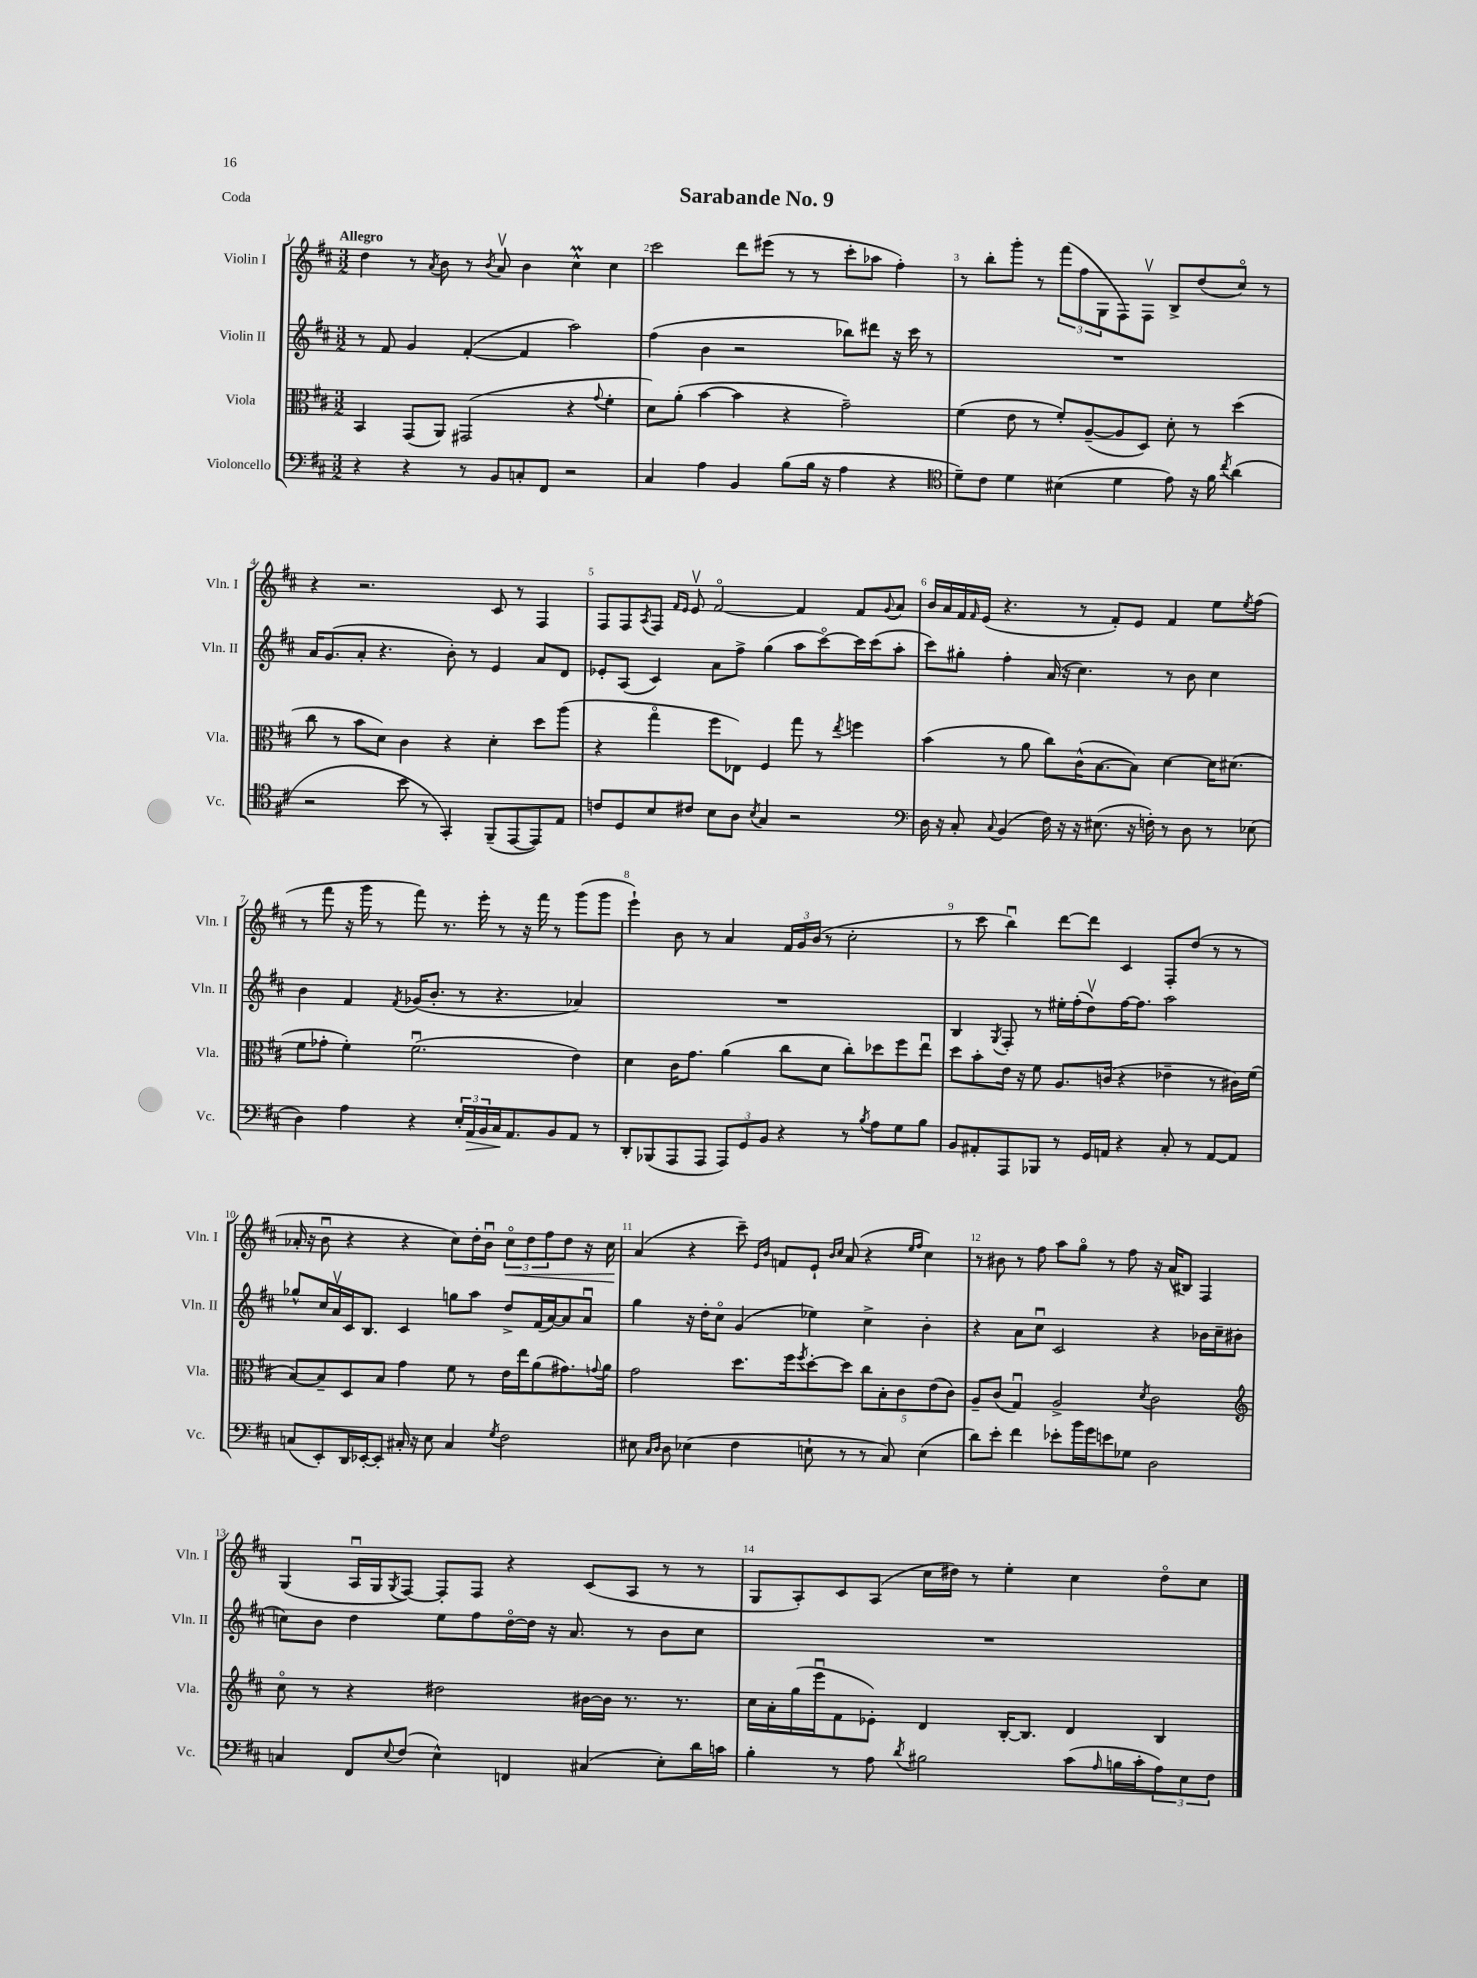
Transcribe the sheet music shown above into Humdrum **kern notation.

**kern	**dynam	**kern	**kern	**kern	**dynam
*part4	*part4	*part3	*part2	*part1	*part1
*staff4	*staff4	*staff3	*staff2	*staff1	*staff1
*I"Violoncello	*	*I"Viola	*I"Violin II	*I"Violin I	*
*I'Vc.	*	*I'Vla.	*I'Vln. II	*I'Vln. I	*
*clefF4	*	*clefC3	*clefG2	*clefG2	*
*k[f#c#]	*	*k[f#c#]	*k[f#c#]	*k[f#c#]	*
*M3/2	*	*M3/2	*M3/2	*M3/2	*
=1	=1	=1	=1	=1	=1
!	!	!	!	!LO:TX:a:B:t=Allegro	!
4r	.	4BB/	8r	4dd\	.
.	.	.	8f#/	.	.
4r	.	(8GG/L	4g/	8r	.
.	.	.	.	8qa/	.
.	.	8AA/J)	.	8b\	.
8r	.	(2GG#X/	([4f#'/	8r	.
.	.	.	.	8qb/	.
8BB/L	.	.	.	8av/	.
8Cn'/	.	.	4f#/]	4b\	.
8FF#/J	.	.	.	.	.
2r	.	4r	2aa\)	4cc#m^^\	.
.	.	8qqg/	.	.	.
.	.	4f#'\	.	4cc#\	.
=2	=2	=2	=2	=2	=2
4C#/	.	8d\L)	(4ff#\	2ccc#\	.
.	.	(8a'\J	.	.	.
4A\	.	[4b\	4b\	.	.
4BB/	.	4b\]	2r	8ddd\L	.
.	.	.	.	(8eee#X\J	.
(8B\L	.	4r	.	8r	.
16B\Jk	.	.	.	8r	.
16r	.	.	.	.	.
4A\	.	2g~\)	8bb-X\L)	8ccc#'\L	.
.	.	.	8ddd#X\J	8aa-X\J	.
4r	.	.	16r	4ff#'\)	.
.	.	.	16ccc#\	.	.
.	.	.	8r	.	.
=3	=3	=3	=3	=3	=3
*clefC4	*	*	*	*	*
8d~\L)	.	(4f#\	1.r	8r	.
8c#\J	.	.	.	8bb'\L	.
4d\	.	8e\	.	8ggg'\J	.
.	.	8r	.	8r	.
(4B#X\	.	8f#'/L)	.	(12fff#\L	.
.	.	.	.	12ff#\	.
.	.	([8A~/	.	.	.
.	.	.	.	12G\	.
4d\	.	8A/]	.	8F#\)	.
.	.	8D/J)	.	8F#v\J	.
8e\)	.	8d'\	.	8B^/L	.
16r	.	8r	.	(8dd/	.
16f#\	.	.	.	.	.
8qcc#/	.	.	.	.	.
(4a\	.	(4dd\	.	8cc#/J)	.
.	.	.	.	8r	.
!!LO:LB:g=z
=4	=4	=4	=4	=4	=4
2r	.	8cc#\	16a/KL	4r	.
.	.	.	(8.g/	.	.
.	.	8r	.	.	.
.	.	8b\L	8a'/J	2.r	.
.	.	8d\J)	4.r	.	.
8b\	.	4c#\	.	.	.
8r	.	.	.	.	.
4GG'/)	.	4r	8b'\)	.	.
.	.	.	8r	.	.
(8FF#~/L	.	4d'\	4e/	8c#/	.
[8EE/	.	.	.	8r	.
8EE/])	.	8dd\L	8a/L	4F#/	.
8E/J	.	(8aa\J	8d/J	.	.
=5	=5	=5	=5	=5	=5
8cn/L	.	4r	8e-X'/L	8F#/L	.
8D/	.	.	(8A/J	8F#/	.
.	.	.	.	8qA/	.
8B/	.	4gg\	4c#/)	8F#/J	.
.	.	.	.	16qqf#/LL	.
.	.	.	.	16qqe/JJ	.
8c#X/J	.	.	.	8ev/	.
8B\L	.	8ff#\L	8a\L	[2f#/	.
8A\J	.	8E-X\J)	8ff#^\J	.	.
8qB/	.	.	.	.	.
4G/	.	4F#/	(4gg\	.	.
2r	.	8gg\	8aa\L	4f#/]	.
.	.	8r	[8ccc#\)	.	.
.	.	8qee/	.	.	.
.	.	4ffn\	16ccc#\L]	8f#/L	.
.	.	.	(16ccc#\J	.	.
.	.	.	.	8qqg/	.
.	.	.	8aa'\J	8a/J	.
=6	=6	=6	=6	=6	=6
*clefF4	*	*	*	*	*
16D\	.	(4b\	8ccc#\L)	16b/LL	.
16r	.	.	.	16a/	.
8C#'/	.	.	8gg#X'\J	16f#/	.
.	.	.	.	16qqf#/	.
.	.	.	.	(16e/JJ	.
8qqC#/	.	.	.	.	.
(4BB/	.	8r	4ff#'\	4.r	.
.	.	8a\	.	.	.
16F#\)	.	8cc#\L)	(16a/	.	.
16r	.	.	16r	.	.
16r	.	(16c#^^\K	4.cc#\)	8r	.
(8.E#X\	.	[8.B\	.	.	.
.	.	.	.	8f#'/L)	.
16r	.	8B\J])	.	8e/J	.
16Fn'\)	.	.	.	.	.
8r	.	[4d\	8r	4f#/	.
8D\	.	.	8b\	.	.
8r	.	16d\KL]	4cc#\	8ee\L	.
.	.	(8.d#X\J	.	.	.
.	.	.	.	8qee/	.
(8E-X\	.	.	.	(8ff#\J	.
!!LO:LB:g=z
=7	=7	=7	=7	=7	=7
4D\)	.	8f#\L	4b\	8r	.
.	.	8g-X'\J	.	8fff#\	.
4A\	.	4f#'\)	4f#/	16r	.
.	.	.	.	16ggg\	.
.	.	.	.	8r	.
.	.	.	8qf#/	.	.
4r	.	(2.f#u\	(16g-X/KL	8fff#\)	.
.	.	.	8.b'/J	.	.
.	.	.	.	8.r	.
24E'/LL	.	.	8r	.	.
!	!LO:HP:b	!	!	!	!
24AA/	>	.	.	.	.
.	.	.	.	16eee'\	.
24BB/	.	.	.	.	.
16C#/J	.	.	4.r	8r	.
8.AA/	]	.	.	.	.
.	.	.	.	16r	.
.	.	.	.	16fff#\	.
8BB/	.	.	.	8r	.
8AA/J	.	4e\)	4a-X/)	(8ggg\L	.
8r	.	.	.	8ggg\J	.
=8	=8	=8	=8	=8	=8
8DD'/L	.	4d\	1.r	4eee`\)	.
(8BBB-X/	.	.	.	.	.
8AAA/	.	16c#\KL	.	8b\	.
.	.	8.g\J	.	.	.
8AAA/J	.	.	.	8r	.
12AAA/L)	.	(4a\	.	4a/	.
12GG/	.	.	.	.	.
12BB/J	.	.	.	.	.
4r	.	8cc#\L	.	24f#/LL	.
.	.	.	.	24g/	.
.	.	.	.	(24b/JJ	.
.	.	8d\J	.	8r	.
8r	.	8cc#'\L)	.	2cc#'\	.
8qB/	.	.	.	.	.
8A\L	.	8dd-X\	.	.	.
8G\	.	8ff#\	.	.	.
8B\J	.	8eeu\J	.	.	.
=9	=9	=9	=9	=9	=9
8BB/L	.	8dd\L	4B/	8r	.
8AA#X'/	.	8b'\	.	8ccc#\	.
.	.	.	8qG/	.	.
8AAA/	.	16e\Jk	8F#'/	4bbu\)	.
.	.	16r	.	.	.
8BBB-X/J	.	8f#\	8r	.	.
8r	.	8.A/L	16ee#X'\LL	[8ddd\L	.
.	.	.	(16ff#'\J	.	.
16GG/LL	.	.	8ddv\)	8ddd\J]	.
16AAn/JJ	.	(16cn/Jk	.	.	.
4r	.	4r	[16ff#\K	4c#/	.
.	.	.	8.ff#\J]	.	.
8C#'/	.	4e-X~\	2aa\	8F#'/L	.
8r	.	.	.	(8dd/J	.
[8AA/L	.	8r	.	8r	.
8AA/J]	.	16c#X\LL)	.	8r	.
.	.	(16f#\JJ	.	.	.
!!LO:LB:g=z
=10	=10	=10	=10	=10	=10
(8Cn/L	.	[8B/L)	8gg-X^^/L	16a-X'/	.
.	.	.	.	16r	.
8EE'/)	.	8B~/]	16cc#/L	8bu\	.
.	.	.	16av/	.	.
16DD/L	.	8D/	16c#/J	4r	.
[16EE-X'/J	.	.	8.B/J	.	.
8EE-'/J]	.	8B/J	.	.	.
16C#X'/	.	4g\	4c#/	4r	.
16r	.	.	.	.	.
8E\	.	.	.	.	.
4C#/	.	8f#\	8ggn\L	8cc#\L)	.
.	.	8r	8aa\J	16dd'\L	.
.	.	.	.	16bu\JJ	.
8qG/	.	.	.	.	.
!	!	!	!	!	!LO:HP:b
2F#\	.	16e\LL	8dd^/L	12cc#\L	<
.	.	16ee\J	.	.	.
.	.	.	.	12dd\	.
.	.	(8a\	(16f#/L	.	.
.	.	.	.	12ff#\	.
.	.	.	[16a/J)	.	.
.	.	8.g#X\)	8a/]	8dd\J	.
.	.	.	8au/J	16r	.
.	.	8qqgn/	.	.	.
.	.	16a\Jk	.	16cc#\	.
.	.	.	.	.	[
=11	=11	=11	=11	=11	=11
8E#X\	.	2g\	4gg\	(4a/	.
16qqC#/LL	.	.	.	.	.
16qqD/JJ	.	.	.	.	.
8D\	.	.	.	.	.
(4E-X\	.	.	16r	4r	.
.	.	.	16dd'\KL	.	.
.	.	.	8cc#\J	.	.
4F#\	.	8.dd\L	(4g/	8ccc#~\)	.
.	.	.	.	16qqe/LL	.
.	.	.	.	16qqb/JJ	.
.	.	.	.	8fn/L	.
.	.	16ff#\k	.	.	.
.	.	8qff#/	.	.	.
8En`\	.	[8dd'\	4ee-X\)	8e`/J	.
.	.	.	.	16qqb/LL	.
.	.	.	.	16qqcc#/JJ	.
8r	.	8dd\J]	.	(8a/	.
8r	.	10cc#\L	4cc#^\	4r	.
.	.	10B'\	.	.	.
8C#/)	.	.	.	.	.
.	.	10c#\	.	.	.
.	.	.	.	16qqee/LL	.
.	.	.	.	16qqff#/JJ	.
(4E\	.	.	4b'\	4cc#\)	.
.	.	(10e\	.	.	.
.	.	10c#\J)	.	.	.
=12	=12	=12	=12	=12	=12
8d\L)	.	8A~/L	4r	8r	.
8e'\J	.	(8c#/J	.	8b#X\	.
4f#\	.	4Gu/)	8a\L	8r	.
.	.	.	8cc#u\J	8ff#\	.
8e-X'\L	.	2A^/	2c#/	8aa\L	.
16b\L	.	.	.	8gg\J	.
16g\J	.	.	.	.	.
8en\	.	.	.	8r	.
8G-X\J	.	.	.	8ff#\	.
.	.	8qd/	.	.	.
2D\	.	2c#\	4r	16r	.
.	.	.	.	(16a/KL	.
.	.	.	.	8B#X/J)	.
.	.	.	16b-X\LL	4F#/	.
.	.	.	16cc#~\J	.	.
.	.	.	(8b#X\J	.	.
!!LO:LB:g=z
=13	=13	=13	=13	=13	=13
*	*	*clefG2	*	*	*
4Cn/	.	8cc#\	8ccn\L)	(4G/	.
.	.	8r	8b\J	.	.
8FF#/L	.	4r	4dd\	16Au/LL	.
.	.	.	.	16G/J	.
8qqE/	.	.	.	8qG/	.
(8F#/J	.	.	.	[8F#/J)	.
4E^^\)	.	2dd#X\	8ee\L	8F#'/L]	.
.	.	.	8ff#\	8F#/J	.
4FFn/	.	.	[16dd\L	4r	.
.	.	.	16dd\JJ]	.	.
.	.	.	16r	.	.
.	.	.	8.a/	.	.
(4C#X/	.	[16b#X\LL	.	(8c#/L	.
.	.	16b#\JJ]	.	.	.
.	.	8.r	8r	8A/J	.
8E'\L)	.	.	8b\L	8r	.
.	.	8.r	.	.	.
16d\L	.	.	8cc\J	8r	.
16cn\JJ	.	.	.	.	.
=14	=14	=14	=14	=14	=14
4B'\	.	16cc#\LL	1.r	8G/L	.
.	.	16a'\	.	.	.
.	.	(16gg\	.	8A'/)	.
.	.	16eeeu\J	.	.	.
8r	.	8f#\	.	8c#/	.
8A\	.	8e-X'\J)	.	(8A/J	.
8qd/	.	.	.	.	.
2B#X\	.	4d/	.	16cc#\LL	.
.	.	.	.	16dd#X\JJ)	.
.	.	.	.	8r	.
.	.	[16B'/KL	.	4ee'\	.
.	.	8.B/J]	.	.	.
(8c#\L	.	4d/	.	4cc#\	.
16qqA/	.	.	.	.	.
16Bn\L	.	.	.	.	.
16c#'\J	.	.	.	.	.
12A\)	.	4B/	.	8dd#\L	.
12E\	.	.	.	.	.
.	.	.	.	8cc#\J	.
12F#\J	.	.	.	.	.
==	==	==	==	==	==
*-	*-	*-	*-	*-	*-
